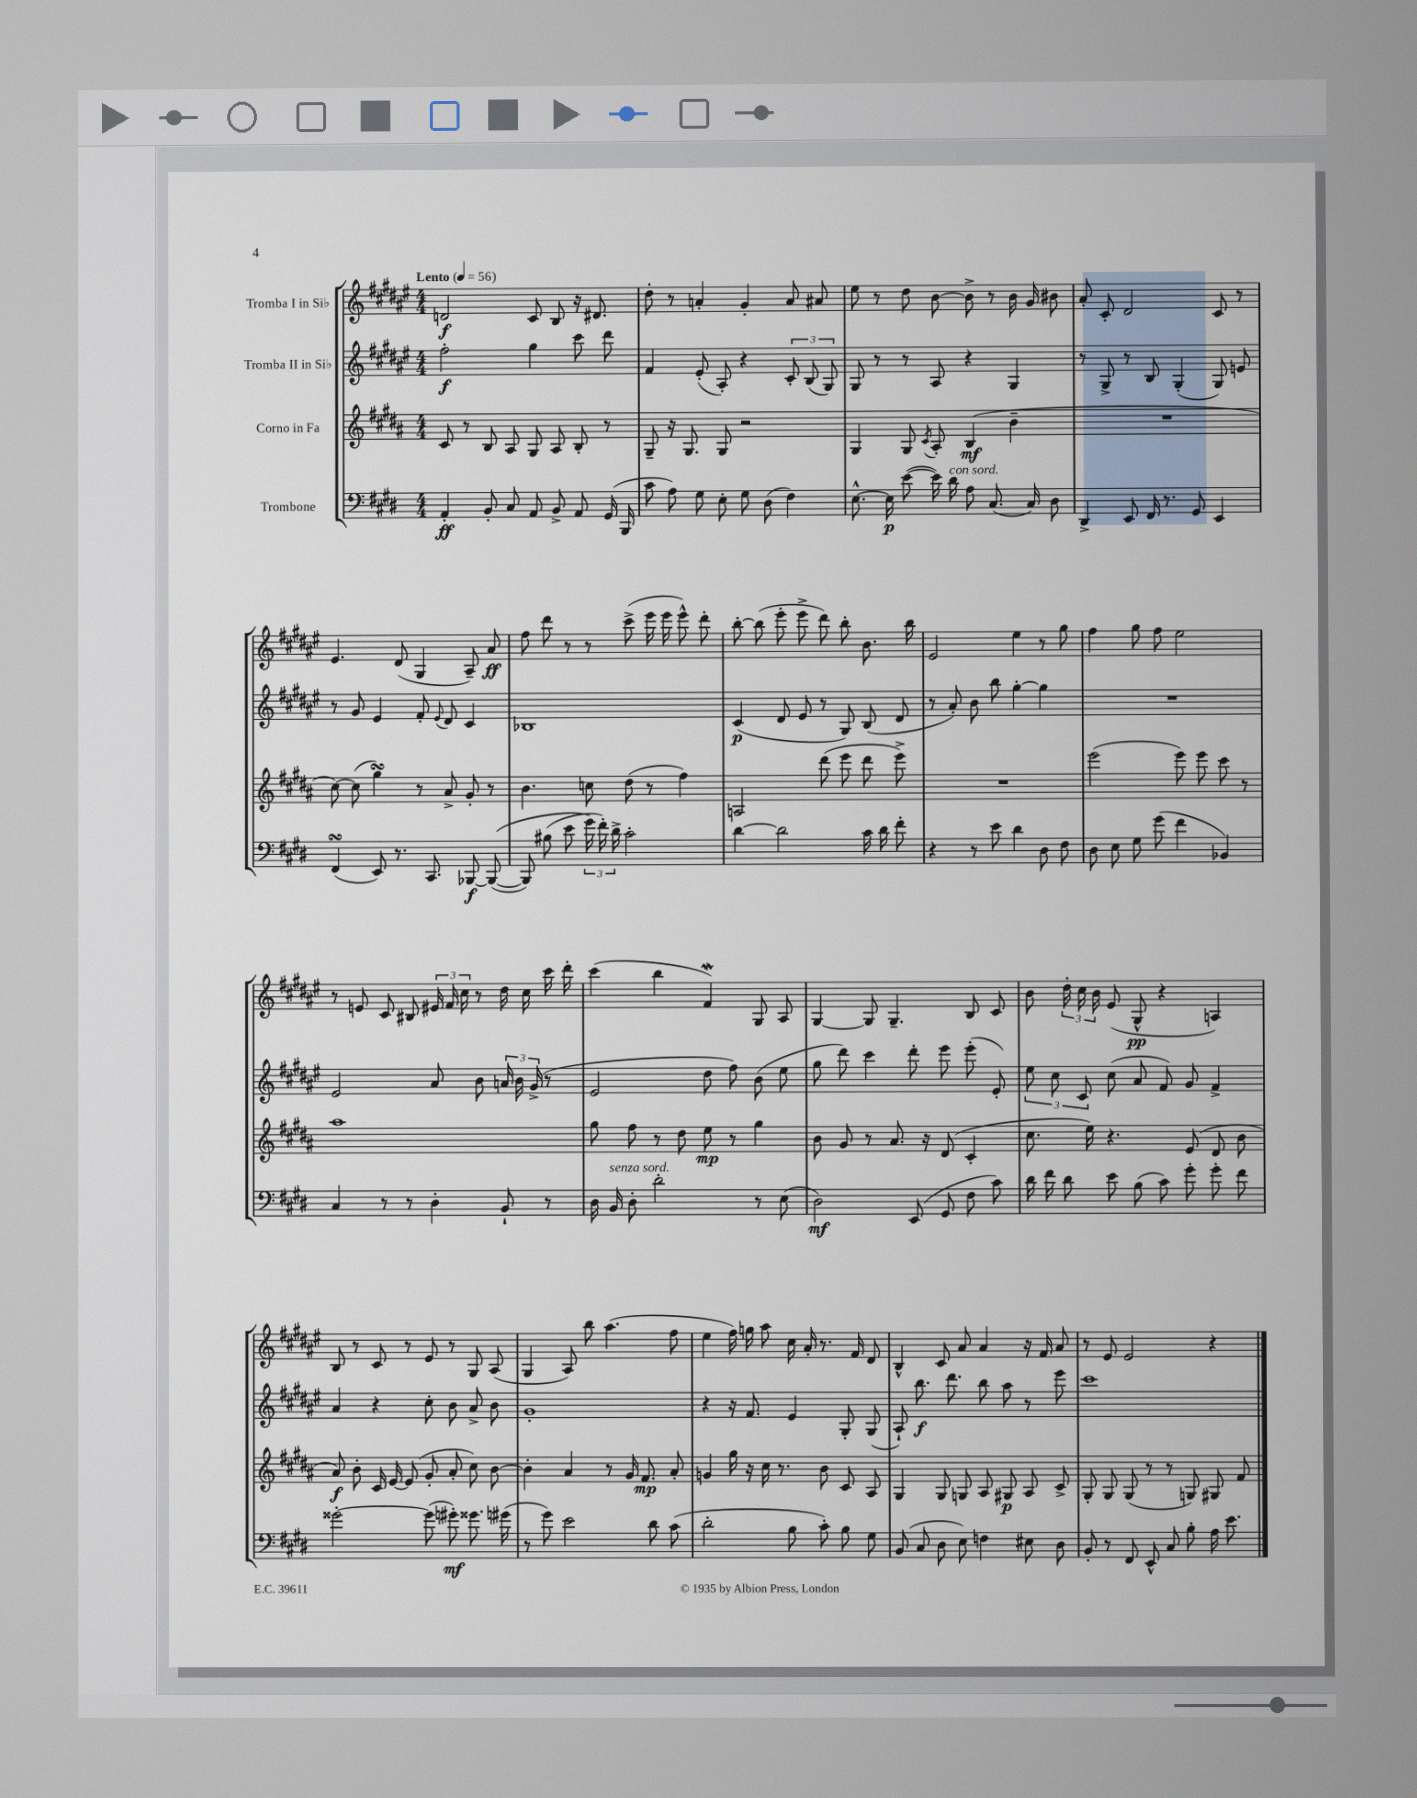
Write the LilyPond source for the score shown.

<<
\new StaffGroup <<
\new Staff = "s0" \with { instrumentName = "Tromba I in Sib" } {
    \clef treble \key fis \major \numericTimeSignature \time 4/4 \tempo "Lento" 4 = 56
    \autoBeamOff d'2\f cis'8 b8 r16 dis'8. |
    dis''8-. r8 a'4-. gis'4-. a'8 ais'8 |
    eis''8 r8 dis''8 b'8~ b'8-> r8 b'16 gis'16 bis'8 |
    ais'8-. cis'8-. dis'2 cis'8 r8 |
    eis'4. dis'8( gis4 ais8--) ais'8\ff |
    fis''8 dis'''8 r8 r8 cis'''8->( eis'''16 eis'''16 eis'''8-^) dis'''8-. |
    b''8~-. b''8( eis'''8-. eis'''8-> dis'''8) b''8-. b'8. b''16 |
    eis'2 eis''4 r8 gis''8 |
    fis''4 gis''8 fis''8 eis''2 |
    r8 e'8 cis'8 bis8 \tuplet 3/2 { eis'16 fis'16 cis''16 } r8 dis''16 cis''16 cis'''16 dis'''16-. |
    cis'''4( b''4 fis'4\mordent) gis8 ais8 |
    gis4~ gis8 gis4.-- b8 cis'8 |
    b'8 \tuplet 3/2 { dis''16-. cis''16 b'16 } eis'8( gis8-^\pp r4 a4) |
    b8 r8 cis'8 r8 eis'8 r8 gis8 ais8( |
    gis4 ais8) b''8 ais''4.( fis''8 |
    eis''4 fis''16) g''16 ais''8 cis''16 ais'16-. r8. fis'16 dis'8 |
    b4-^ cis'8 ais'8 ais'4 r16 fis'16 ais'8 |
    r8 eis'8 eis'2 r4 \bar "|." |
}
\new Staff = "s1" \with { instrumentName = "Tromba II in Sib" } {
    \clef treble \key fis \major \numericTimeSignature \time 4/4
    \autoBeamOff fis''2-.\f gis''4 cis'''8 dis'''8 |
    fis'4 eis'8-.( ais8-.) r4 \tuplet 3/2 { cis'8-. b8( gis8) } |
    gis8 r8 r8 ais8 r4 gis4 |
    r8 gis8-> r8 b8 gis4-.( gis8) e'8 |
    r8 gis'8 eis'4 fis'8-. \appoggiatura { eis'8 } dis'8 cis'4 |
    bes1 |
    cis'4\p( dis'8 eis'8 r8 gis8) b8( dis'8 |
    r8 ais'8-.) b'8 b''8 gis''4~-. gis''4 |
    R1 |
    eis'2 ais'8 b'8 \tuplet 3/2 { a'16 b'16 gis'16->( } r8 |
    eis'2 dis''8 fis''8) b'8( eis''8 |
    gis''8 dis'''8) cis'''4 dis'''8-. eis'''8 eis'''8-.( eis'8-.) |
    \tuplet 3/2 { eis''8 cis''8 cis'8 } cis''8( ais'8 fis'8) gis'8 fis'4-> |
    ais'4 r4 cis''8-. b'8 ais'8-> b'8 |
    gis'1-. |
    r4 r16 fis'8. eis'4 gis8-. gis8( |
    ais8-!) b''8.\f dis'''8. b''8 ais''8 r8 eis'''8 |
    cis'''1 \bar "|." |
}
\new Staff = "s2" \with { instrumentName = "Corno in Fa" } {
    \clef treble \key b \major \numericTimeSignature \time 4/4
    \autoBeamOff cis'8 r8 b8 ais8 gis8 ais8 b8-. r8 |
    gis8-- r16 gis8. gis8 r2 |
    gis4 gis8 \acciaccatura { cis'8 } ais8-. b4\mf( b'4-- |
    R1 |
    cis''8~) cis''8( gis''4\turn) r8 ais'8-> gis'8-. r8 |
    b'4. c''8 dis''8( r8 fis''4) |
    a2 dis'''8( e'''8 dis'''8 e'''8->) |
    R1 |
    e'''2( e'''8) e'''8 cis'''8 r8 |
    ais''1 |
    gis''8 fis''8 r8 dis''8 e''8\mp r8 gis''4 |
    b'8 gis'8 r8 ais'8. r16 dis'8( cis'4-. |
    cis''8. e''16) r4. e'8( dis'8 b'8 |
    ais'8\f) b'8-. cis'16 e'16~ e'8( gis'8-. ais'8-. cis''8) b'8~ |
    b'4-. ais'4 r8 gis'16 fis'8.\mp ais'8-. |
    g'4 gis''16 r16 cis''16 r8. b'8 cis'8 ais8 |
    gis4 gis8 g8 ais8 gis8\p ais8 cis'8-> |
    gis8-. gis8 gis8( r8 r8 g8) gis8 fis'8 \bar "|." |
}
\new Staff = "s3" \with { instrumentName = "Trombone" } {
    \clef bass \key e \major \numericTimeSignature \time 4/4
    \autoBeamOff a,4-.\ff b,8-. cis8 a,8 b,8-> a,8 gis,16( b,,16 |
    cis'8 a8) gis8 e8-. gis8 dis8( fis4) |
    e8.~-^ e16\p e'8~( e'16) dis'16^\markup { \italic "con sord." } a8 cis8.( cis16) dis8 |
    dis,4-> e,8 fis,16 r8. gis,8 e,4 |
    fis,4\turn( e,8) r8. cis,8. bes,,8~\f bes,,8~(\( |
    bes,,8) bis8( e'8 \tuplet 3/2 { gis'16\) fis'16-.) dis'16-> } cis'2-. |
    dis'4~ dis'2 cis'16 dis'16 fis'8-. |
    r4 r8 e'8 dis'4 dis8 fis8 |
    dis8 e8 gis8 gis'8( fis'4 bes,4) |
    cis4 r8 r8 dis4-. b,8-! r8 |
    dis16 b,16^\markup { \italic "senza sord." } dis8-. dis'2-. r8 e8( |
    dis2\mf) e,8( gis,8 fis8 cis'8) |
    dis'16 fis'16 dis'8 e'8 b8( cis'8) gis'8-. gis'8-. fis'8 |
    gisis'2~-. gisis'8( gis'8-.\mf) gisis'8. gis'16( |
    r8 gis'8) e'2 dis'8 cis'8( |
    dis'2-. b8 cis'8-.) b8 gis8 |
    b,8( cis8 dis8 e8) f4 eis8 dis8 |
    b,8-. r8 fis,8 e,8-^ cis8 b8-. a16 e'8. \bar "|." |
}
>>
>>
\layout { \context { \Score \remove "Bar_number_engraver" } }
